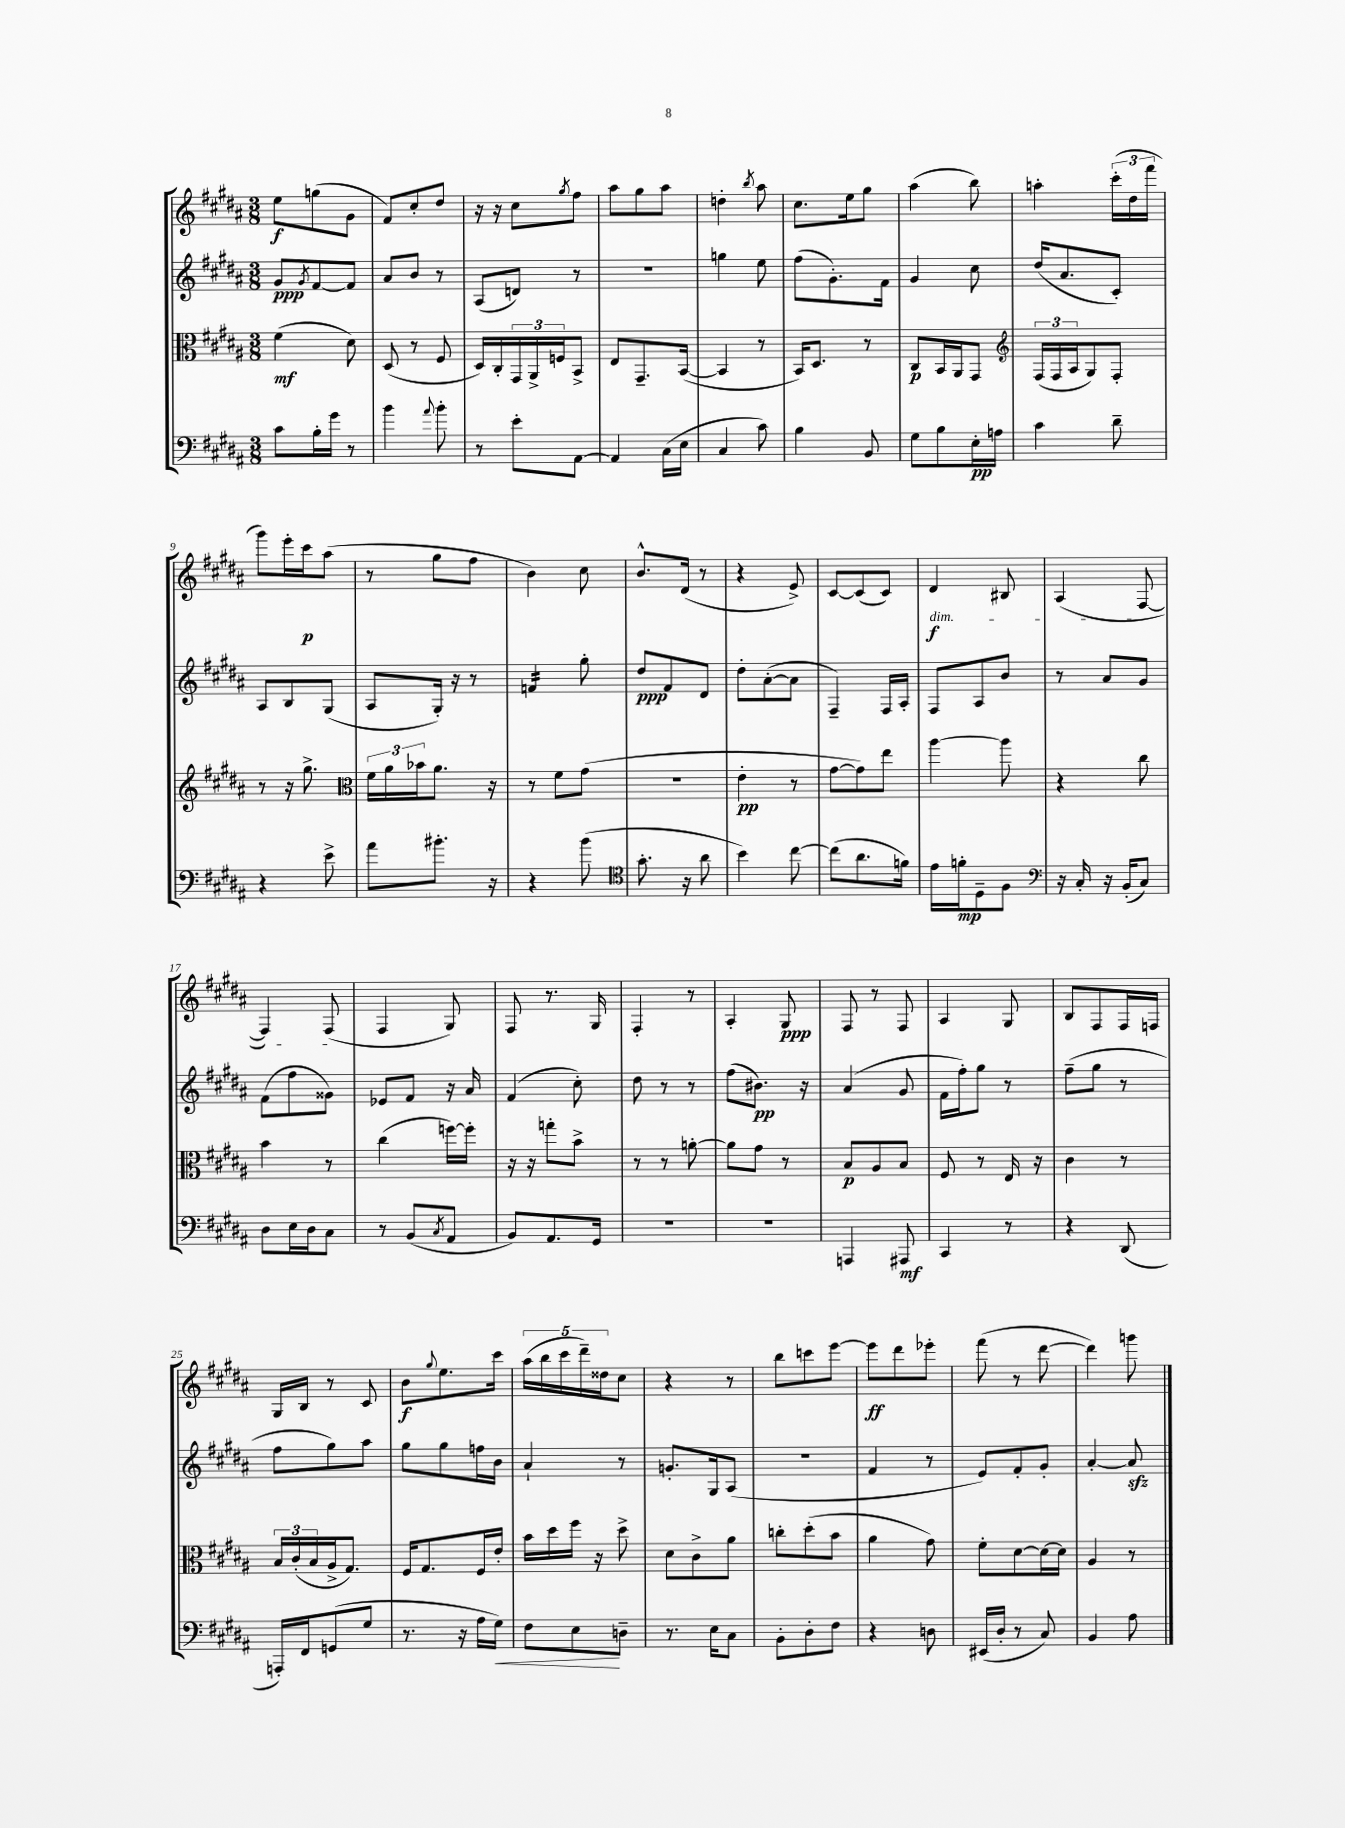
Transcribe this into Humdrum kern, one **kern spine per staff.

**kern	**kern	**kern	**kern
*staff4	*staff3	*staff2	*staff1
*clefF4	*clefC3	*clefG2	*clefG2
*k[f#c#g#d#a#]	*k[f#c#g#d#a#]	*k[f#c#g#d#a#]	*k[f#c#g#d#a#]
*M3/8	*M3/8	*M3/8	*M3/8
8c#	(4f#	8g#	8ee
.	.	8qg#	.
16B'	.	[8f#	(8gg
16g#	.	.	.
8r	8d#)	8f#]	8g#
=	=	=	=
4b	(8D#	8a#	8f#)
.	8r	8b	8cc#'
8qqa#	.	.	.
8b'	8F#	8r	8dd#
=	=	=	=
8r	16D#)	(8A#	16r
.	16C#'	.	16r
8e'	24GG#	8d)	8cc#
.	24AA#^	.	.
.	24F	.	.
.	.	.	8qgg#
[8AA#	8BB^	8r	8ff#
=	=	=	=
4AA#]	8E	4.r	8aa#
.	8.GG#~	.	8gg#
(16C#	.	.	8aa#
16E	([16BB	.	.
=	=	=	=
4C#	4BB]	4gg	4dd'
.	.	.	8qbb
8c#)	8r	8ee	8aa#
=	=	=	=
4B	16BB)	(8ff#	8.cc#
.	8.D#	.	.
.	.	8.g#')	.
.	.	.	16ee
8BB	8r	.	8gg#
.	.	16f#	.
=	=	=	=
8G#	8C#	4g#	(4aa#
8B	16BB	.	.
.	16AA#	.	.
16E'	8GG#	8cc#	8bb)
16A	.	.	.
=	=	=	=
*	*clefG2	*	*
4c#	(24F#	(16dd#	4aa'
.	24F#	.	.
.	.	8.a#	.
.	24A#	.	.
.	8G#)	.	.
8d#~	8F#'	8c#')	(24ccc#'
.	.	.	24dd#
.	.	.	24fff#
=	=	=	=
4r	8r	8A#	8ggg#)
.	16r	8B	16eee'
.	8.gg#^	.	16ccc#
8e^	.	(8G#	(8aa#
=	=	=	=
*	*clefC3	*	*
8a#	24f#	8A#	8r
.	24a#	.	.
.	24b-	.	.
8.b#'	8.a#	16G#')	8gg#
.	.	16r	.
.	.	8r	8ff#
16r	16r	.	.
=	=	=	=
4r	8r	4f	4b)
.	8f#	.	.
(8b	(8g#	8gg#'	8cc#
=	=	=	=
*clefC4	*	*	*
8.g#'	4.r	8dd#	8.b^^
.	.	8f#	.
16r	.	.	(16d#
8a#	.	8d#	8r
=	=	=	=
4b)	4e'	8dd#'	4r
.	.	([8a#'	.
[8cc#	8r	8a#]	8e^)
=	=	=	=
(8cc#]	[8g#	4F#~)	[8c#
8.a#	8g#])	.	(8c#]
.	8ee	16F#	8c#)
16f)	.	16A#'	.
=	=	=	=
16e	[4aa#	8F#	4d#
16f'	.	.	.
8D#~	.	8A#	.
8F#	8aa#]	8b	8B#
=	=	=	=
*clefF4	*	*	*
16r	4r	8r	(4A#
16C#'	.	.	.
16r	.	8a#	.
(16BB'	.	.	.
8C#)	8cc#	8g#	[8F#
=	=	=	=
8D#	4b	(8f#	4F#])
16E	.	8ff#	.
16D#	.	.	.
8C#	8r	8g##)	(8F#
=	=	=	=
8r	(4cc#	8e-	4F#
(8BB	.	8f#	.
8qC#	.	.	.
8AA#	[16ff)	16r	8G#)
.	16ff']	16a#	.
=	=	=	=
8BB)	16r	(4f#	8F#
.	16r	.	.
8.AA#	8gg'	.	8.r
.	8b^	8cc#')	.
16GG#	.	.	16G#
=	=	=	=
4.r	8r	8dd#	4F#'
.	8r	8r	.
.	[8a'	8r	8r
=	=	=	=
4.r	8a]	(8ff#	4A#'
.	8g#	8.b#)	.
.	8r	.	8G#
.	.	16r	.
=	=	=	=
4AAA	8B	(4a#	8F#
.	8A#	.	8r
8AAA#	8B	8g#	8F#
=	=	=	=
4CC#	8F#	16f#	4A#
.	.	16ff#')	.
.	8r	8gg#	.
8r	16E	8r	8G#
.	16r	.	.
=	=	=	=
4r	4c#	(8ff#~	8B
.	.	8gg#	8F#
(8DD#	8r	8r	16F#
.	.	.	16F
=	=	=	=
16AAA')	24B	8ff#	16G#
.	(24c#'	.	.
16FF#	.	.	16B
.	24B	.	.
(8GG	16A#^	8gg#)	8r
.	8.G#)	.	.
8G#	.	8aa#	8c#
=	=	=	=
8.r	16F#	8gg#	8b
.	8.G#	.	.
.	.	.	8qqgg#
.	.	8gg#	8.ee
16r	.	.	.
16A#	16F#	16ff	.
16G#)	16e'	16b	16ccc#
=	=	=	=
8F#	16b	4a#`	(20aa#
.	.	.	20bb
.	16dd#	.	.
.	.	.	20ccc#
8E	16ff#	.	.
.	.	.	20ddd#~)
.	16r	.	.
.	.	.	20dd##
8D~	8dd#^	8r	8cc#
=	=	=	=
8.r	8d#	8.g'	4r
.	8c#^	.	.
16E	.	16G#	.
8C#	8a#	(8A#	8r
=	=	=	=
8BB'	8cc'	4.r	8bb
8D#'	(8dd#'	.	8ccc
8F#	8b	.	[8eee
=	=	=	=
4r	4a#	4f#	8eee]
.	.	.	8ddd#
8D	8g#)	8r	8eee-'
=	=	=	=
(16EE#	8f#'	8e)	(8fff#
16D#'	.	.	.
8r	[8d#	8f#'	8r
8C#)	16d#_	8g#'	[8ddd#
.	16d#]	.	.
=	=	=	=
4BB	4A#	[4a#'	4ddd#])
8A#	8r	8a#]	8ggg
==	==	==	==
*-	*-	*-	*-
